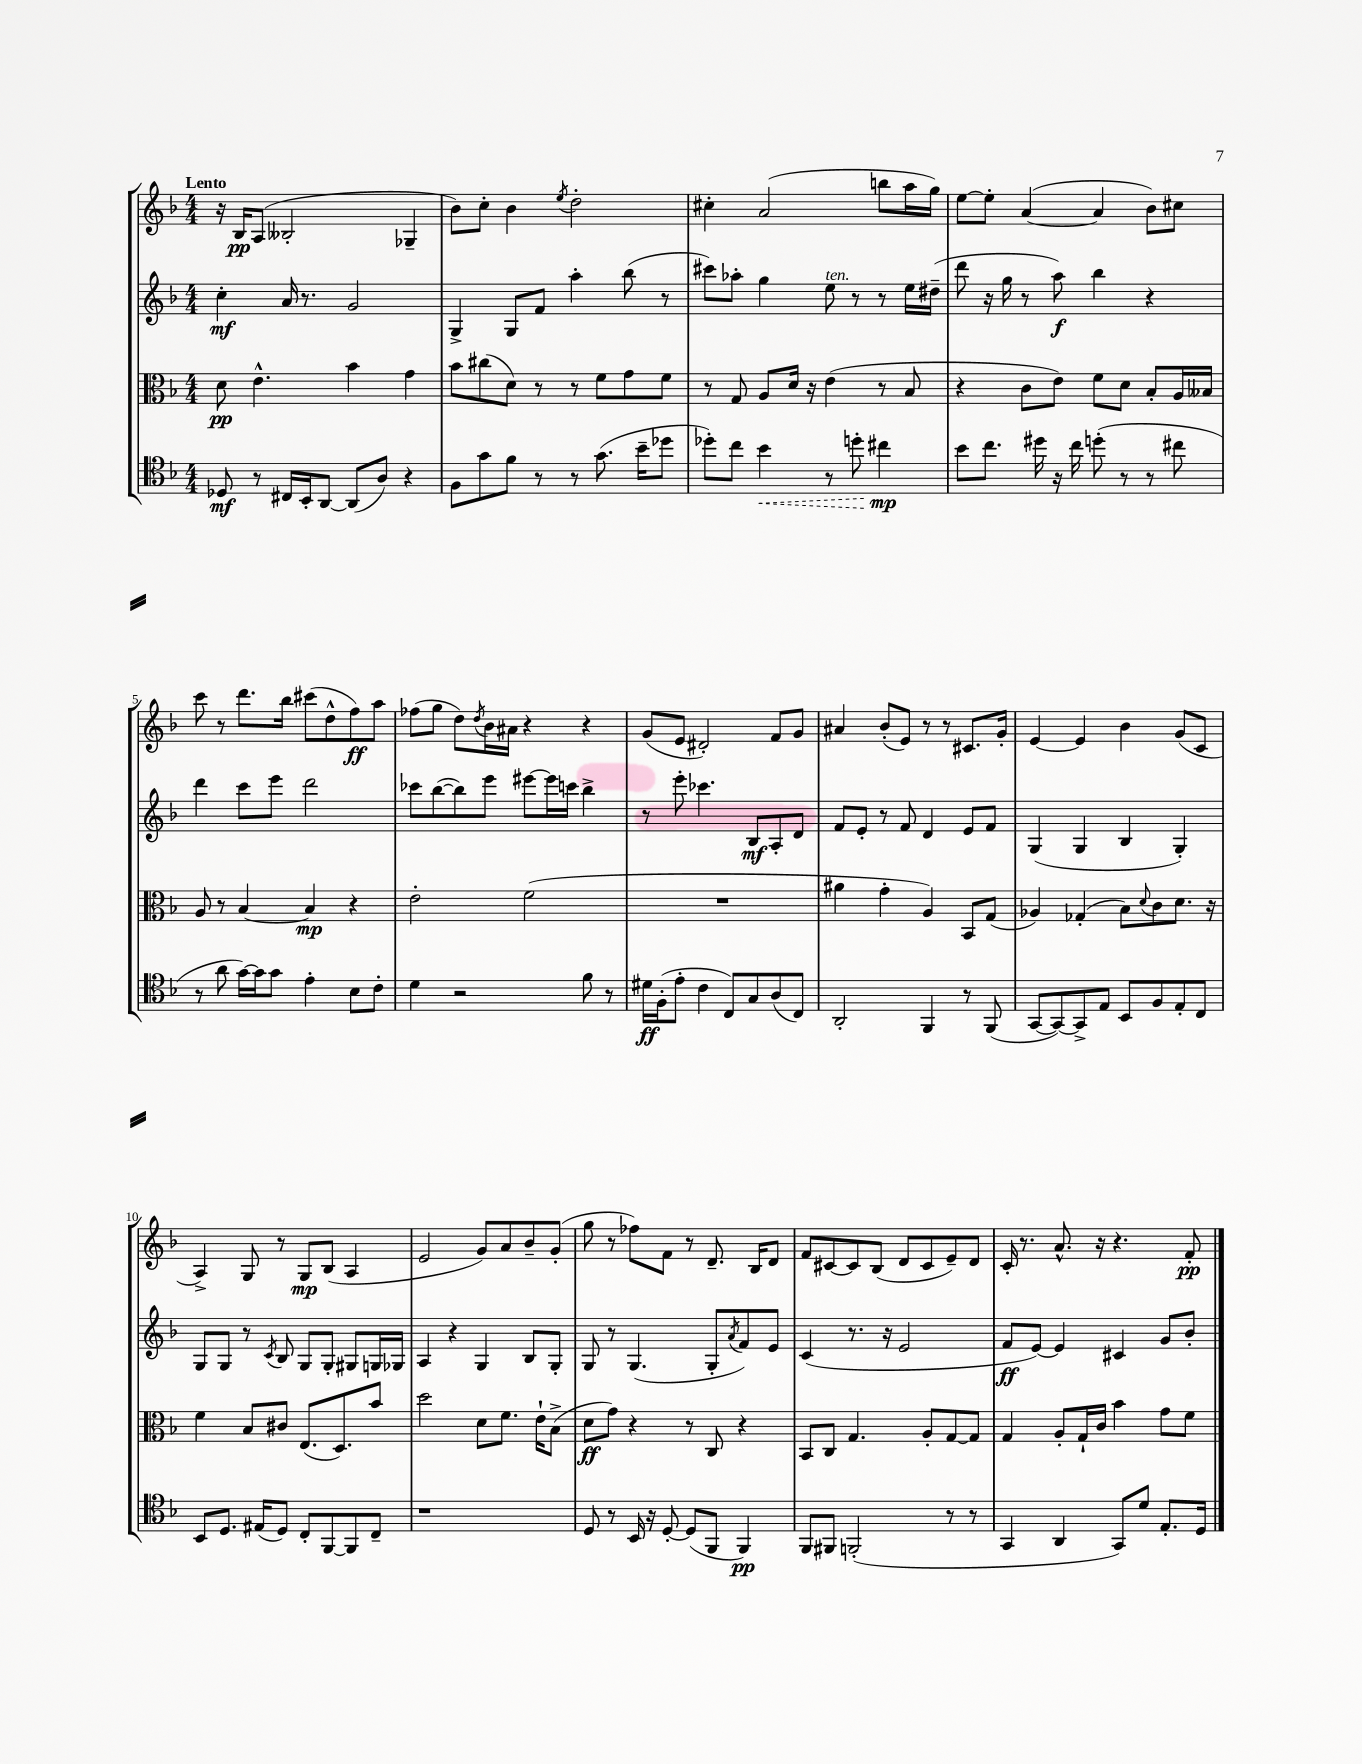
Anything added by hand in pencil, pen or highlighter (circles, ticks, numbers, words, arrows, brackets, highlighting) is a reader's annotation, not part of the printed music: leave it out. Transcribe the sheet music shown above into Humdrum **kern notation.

**kern	**kern	**kern	**kern
*staff4	*staff3	*staff2	*staff1
*clefC4	*clefC3	*clefG2	*clefG2
*k[b-]	*k[b-]	*k[b-]	*k[b-]
*M4/4	*M4/4	*M4/4	*M4/4
8D-	8d	4cc'	16r
.	.	.	16B-
8r	4.e^^	.	(8A
16C#	.	16a	2B--'
16BB-'	.	8.r	.
[8AA	.	.	.
(8AA]	4b-	2g	.
8A)	.	.	.
4r	4g	.	4G-~
=	=	=	=
8F	8b-	4G^	8b-)
8g	(8cc#	.	8cc'
8f	8d)	8G	4b-
8r	8r	8f	.
.	.	.	8qee
8r	8r	4aa'	2dd'
(8.g	8f	.	.
.	8g	(8bb-	.
16b-~	.	.	.
8dd-	8f	8r	.
=	=	=	=
8dd-')	8r	8ccc#)	4cc#'
8cc	8G	8aa-'	.
4b-	8A	4gg	(2a
.	16d	.	.
.	16r	.	.
8r	(4e	8ee	.
8dd'	.	8r	.
4cc#	8r	8r	8bb
.	8B-	16ee	16aa
.	.	(16dd#~	16gg)
=	=	=	=
8b-	4r	8ddd	[8ee
8.cc	.	16r	8ee']
.	.	16gg	.
.	8c	8r	([4a
16dd#	.	.	.
16r	8e)	8aa)	.
16cc	.	.	.
(8dd'	8f	4bb-	4a]
8r	8d	.	.
8r	8B-'	4r	8b-)
8cc#	16A	.	8cc#
.	16B--	.	.
=	=	=	=
8r	8A	4ddd	8ccc
8a	8r	.	8r
[16g)	[4B-	8ccc	8.ddd
16g]	.	.	.
8g	.	8eee	.
.	.	.	16bb-
4e'	4B-]	2ddd	(8ccc#
.	.	.	8dd^^
8B-	4r	.	8ff)
8c'	.	.	8aa
=	=	=	=
4d	2e'	8ccc-	(8ff-
.	.	([8bb-	8gg
2r	.	8bb-])	8dd)
.	.	.	8qdd
.	.	8eee	16b-
.	.	.	16a#
.	(2f	[8eee#	4r
.	.	16eee#]	.
.	.	16ccc	.
8f	.	4bb-^	4r
8r	.	.	.
=	=	=	=
16d#	1r	8r	(8g
(16F'	.	.	.
8e'	.	8eee'	8e
4c	.	4.ccc-	2d#')
8C)	.	.	.
8G	.	8B-	.
(8A	.	8A'	8f
8C)	.	8d	8g
=	=	=	=
2AA'	4a#	8f	4a#
.	.	8e'	.
.	4g'	8r	(8b-'
.	.	8f	8e)
4FF	4A)	4d	8r
.	.	.	8r
8r	8BB-	8e	8.c#
(8FF	(8G	8f	.
.	.	.	16g'
=	=	=	=
[8GG	4A-)	(4G	[4e
8GG_)	.	.	.
8GG^]	(4G-'	4G	4e]
8E	.	.	.
8BB-	8B-)	4B-	4b-
.	8qqd	.	.
8F	8c	.	.
8E'	8.d	4G')	(8g
8C	.	.	8c
.	16r	.	.
=	=	=	=
8BB-	4f	8G	4A^)
8.D	.	8G	.
.	8B-	8r	8G
(16E#	.	.	.
.	.	8qc	.
8D)	8c#	8B-	8r
8C'	(8.E	8G	8G
[8FF	.	8G'	(8B-
.	8.D)	.	.
8FF]	.	8G#	4A
8C~	8b-	16G	.
.	.	16G-	.
=	=	=	=
1r	2dd	4A	2e
.	.	4r	.
.	8d	4G	8g)
.	8.f	.	8a
.	.	8B-	8b-~
.	16e`	.	.
.	(8B-^	8G'	(8g'
=	=	=	=
8D	8d	8G	8gg
8r	8g)	8r	8r
16BB-	4r	(4.G	8ff-)
16r	.	.	.
[8D'	.	.	8f
(8D]	8r	.	8r
8FF	8C	8G'	8.d~
.	.	8qa	.
4FF)	4r	8f)	.
.	.	.	16B-
.	.	8e	8d
=	=	=	=
8FF	8BB-	(4c	8f
8FF#	8C	.	[8c#
(2FF'	4.G	8.r	8c#]
.	.	.	(8B-
.	.	16r	.
.	.	2e	8d
.	8A'	.	8c#
8r	[8G	.	8e~)
8r	8G]	.	8d
=	=	=	=
4GG	4G	8f	16c'
.	.	.	8.r
.	.	[8e)	.
4AA	8A'	4e]	8.a^^
.	16G`	.	.
.	16c	.	16r
8GG)	4b-	4c#	4.r
8d	.	.	.
8.E'	8g	8g	.
.	8f	8b-'	8f'
16D	.	.	.
==	==	==	==
*-	*-	*-	*-
